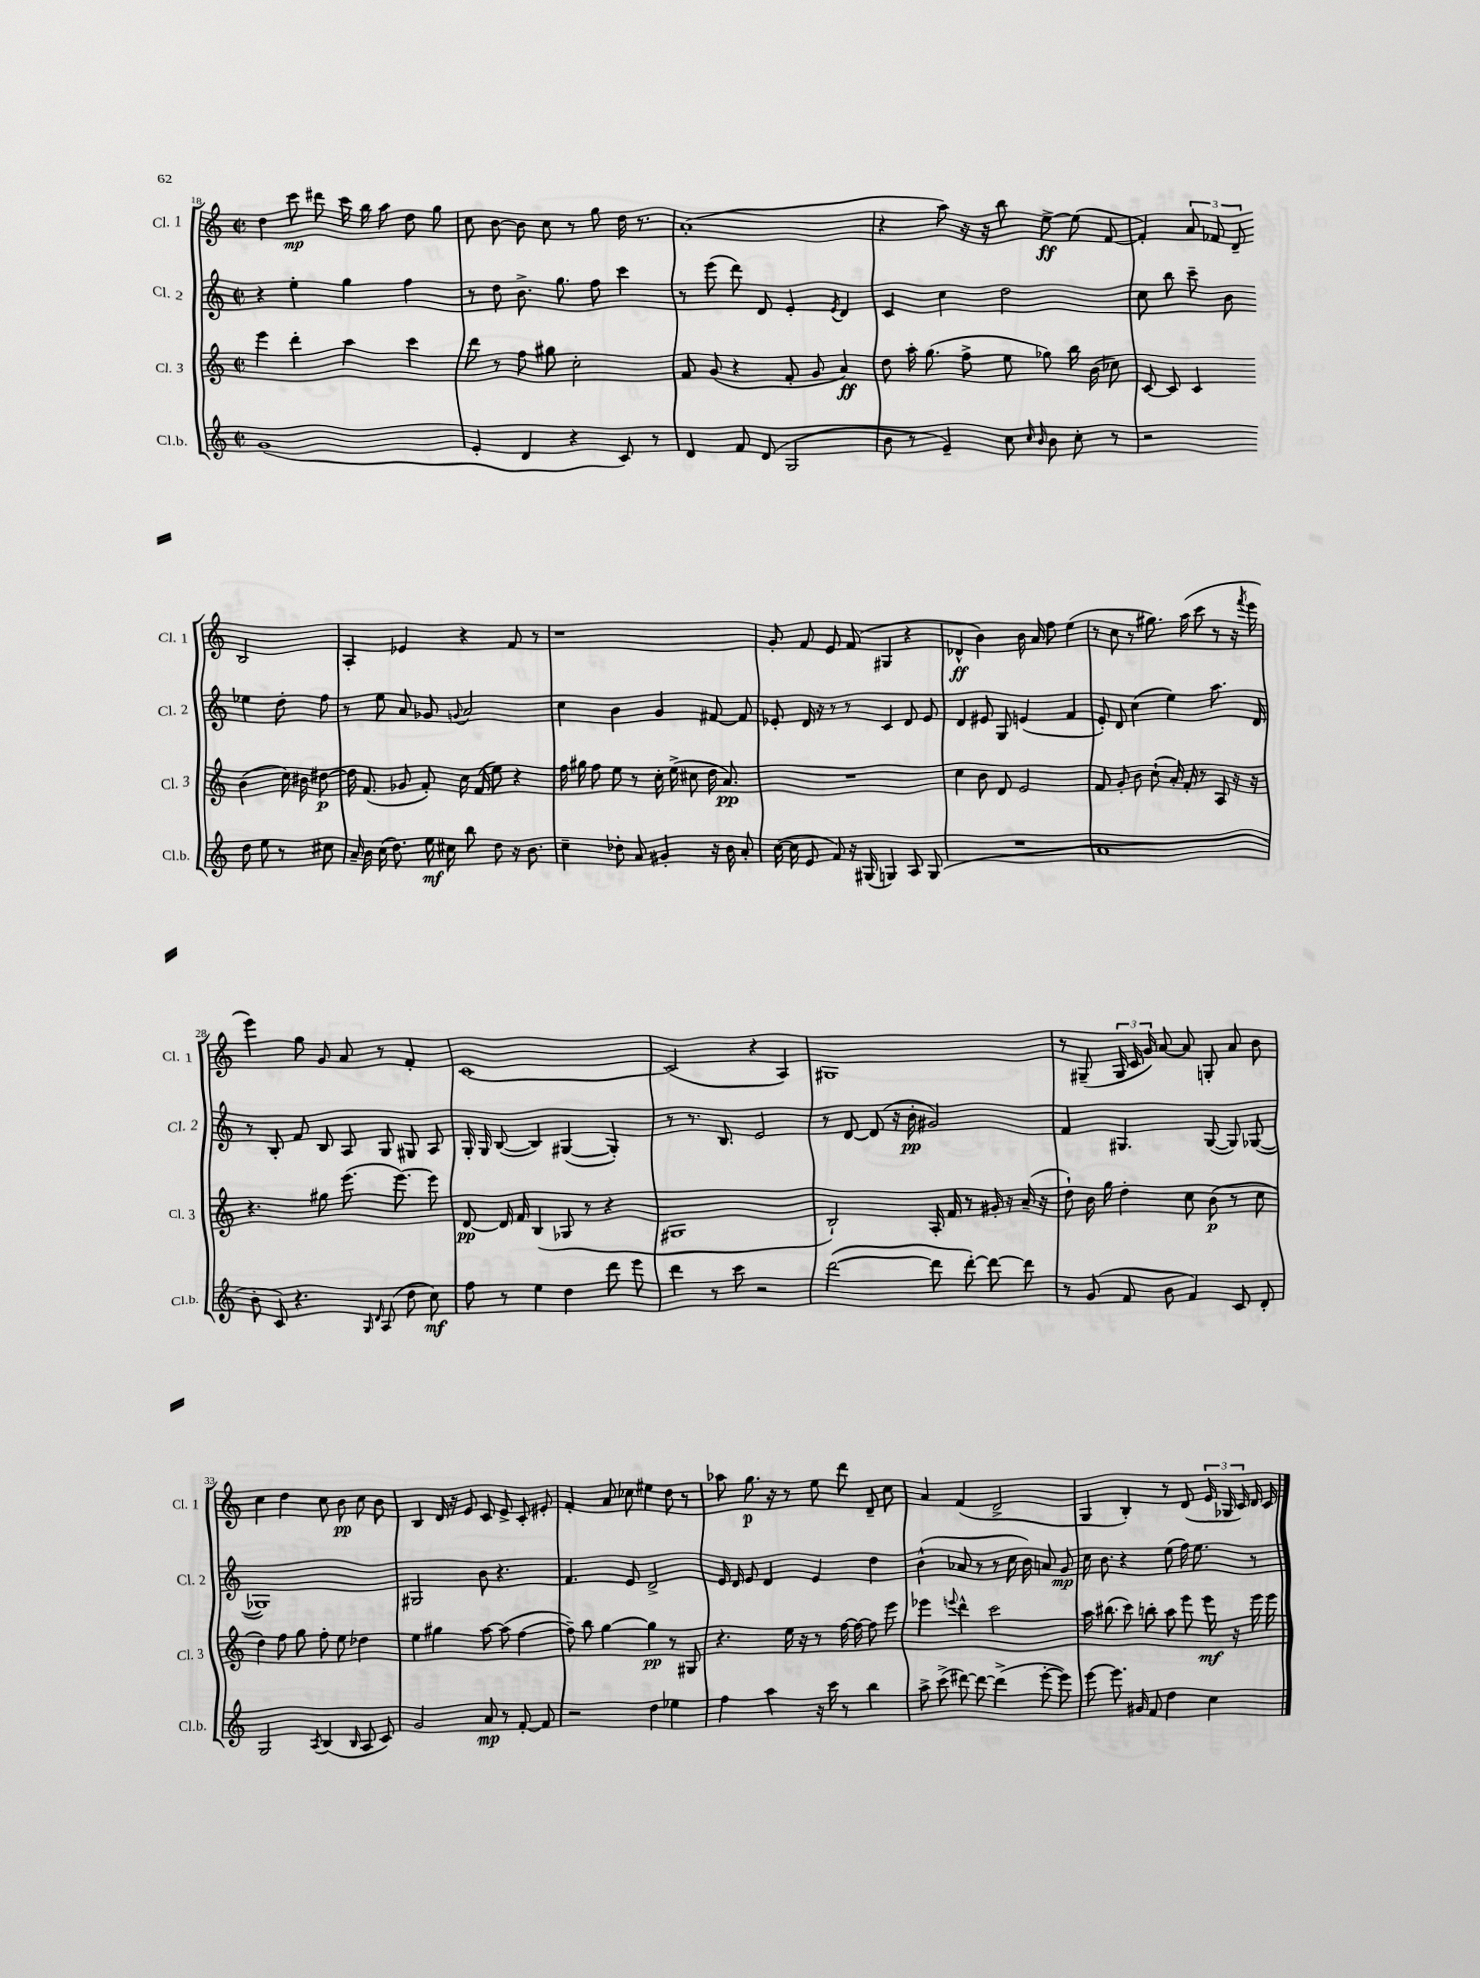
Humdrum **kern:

**kern	**kern	**kern	**kern
*staff4	*staff3	*staff2	*staff1
*clefG2	*clefG2	*clefG2	*clefG2
*k[]	*k[]	*k[]	*k[]
*M2/2	*M2/2	*M2/2	*M2/2
*met(c|)	*met(c|)	*met(c|)	*met(c|)
(1g	4eee	4r	4dd
.	4ddd'	4ee'	8ccc
.	.	.	8ddd#
.	4aa	4gg	16ccc
.	.	.	16bb
.	.	.	8aa
.	4ccc	4ff	8dd
.	.	.	8gg
=	=	=	=
4e'	8ddd	8r	8cc
.	8r	8dd	[8b
4d	8ff	8.b^	8b]
.	8gg#	.	8cc
.	.	8.gg	.
4r	2cc'	.	8r
.	.	8ff	8gg
8c)	.	4ccc	16dd
.	.	.	8.r
8r	.	.	.
=	=	=	=
4d	8f	8r	(1a'
.	(8g	(8eee	.
8f	4r	8ddd)	.
(8d	.	8d	.
2G	8f'	4e'	.
.	8g	.	.
.	.	8qe	.
.	4a)	4d	.
=	=	=	=
8b	8dd	4c	4r
8r	16aa'	.	.
.	(8.gg	.	.
4e~)	.	4cc	8aa)
.	8ff^	.	16r
.	.	.	16r
8cc	8ee	2dd	8bb
16qqcc	.	.	.
16qqb	.	.	.
8b	8gg-)	.	[8ee^
8cc'	16bb	.	(8ee]
.	(16b	.	.
8r	8cc-)	.	[8f
=	=	=	=
2r	[8c	8cc	4f'])
.	8c]	8bb	.
.	4c	8ccc~	12a
.	.	.	12f-
.	.	8b	.
.	.	.	12d~
8dd	(4b	4ee-	2B
8ee	.	.	.
8r	16cc)	8dd'	.
.	16b#	.	.
8cc#	[8dd#	8ff	.
=	=	=	=
16a~	16dd#]	8r	4A'
16b	(8.f	.	.
(16cc	.	8ee	.
8.dd)	.	.	.
.	8g-	8a	4e-
16ee	8f')	8g-	.
16cc#	.	.	.
.	.	8qqg	.
8bb	16cc	2a	4r
.	(16f	.	.
8dd	8ee)	.	.
16r	4r	.	8f
8.b	.	.	.
.	.	.	8r
=	=	=	=
4cc~	16ff	4cc	1r
.	16gg#	.	.
.	8ff	.	.
8dd-'	8ee	4b	.
8a	8r	.	.
4g#'	16cc'	4g	.
.	(16ee^	.	.
.	8cc#	.	.
16r	16dd	[8f#	.
16b	8.a)	.	.
8a'	.	8f#]	.
=	=	=	=
([16cc	1r	8e-'	8g'
16cc]	.	.	.
8e	.	16d	8f
.	.	16r	.
8f)	.	8r	8e
16r	.	8r	(8f
(16G#	.	.	.
4G)	.	4c	4G#
8A	.	8d	4r
(8G	.	8e-	.
=	=	=	=
1r	4cc	4d	4d-^^
.	8b	8e#	4b)
.	8d	8G	.
.	2e	(4e	16b
.	.	.	16a
.	.	.	8ff
.	.	4f	(4ee
=	=	=	=
1a	8f	8e')	8r
.	8g'	8d	8cc
.	8b	(4cc	8r
.	(8cc`	.	8.gg#)
.	16a')	4ee)	.
.	16f'	.	(16aa
.	8r	.	8ccc
.	8A	8.aa	8r
.	16r	.	16r
.	.	.	8qfff
.	16r	16d	16eee
=	=	=	=
8b'	4.r	8r	4eee)
8c)	.	8B'	.
4.r	.	8f	8gg
.	8gg#	8B	8g
.	(8.eee	8A	8a
16qqG	.	.	.
16qqd	.	.	.
(8A	.	8G	8r
.	[8.eee)	.	.
8dd	.	8G#	4f'
8cc)	8eee]	8A	.
=	=	=	=
8ff	[8d	16G'	[1c
.	.	16G	.
8r	16d]	([8B	.
.	16f	.	.
4ee	(4B	4B])	.
4dd	8G-	([4G#	.
.	8r	.	.
8ddd	4r	4G#'])	.
8eee	.	.	.
=	=	=	=
4ddd	1G#	8r	(2c]
.	.	8.r	.
8r	.	.	.
.	.	8.B	.
8ccc	.	.	.
2r	.	2e	4r
.	.	.	4A)
=	=	=	=
([2ddd	2B`)	8r	1G#
.	.	[8d	.
.	.	(8d]	.
.	.	16r	.
.	.	16b'	.
8ddd]	16A'	2g#)	.
.	16f	.	.
[8ddd')	8r	.	.
8ddd_	16g#'	.	.
.	16r	.	.
8ddd]	(16a~	.	.
.	16r	.	.
=	=	=	=
8r	8dd`)	4f	8r
(8g	16b	.	(8G#~
.	16gg	.	.
8f	4dd'	4.G#	24G#
.	.	.	24c
.	.	.	24g)
8b	.	.	[8a
4f)	8cc	.	8a]
.	(8b	([8G#	8G'
8c	8r	8G#])	8a
8d'	8cc	([8G-	8b
=	=	=	=
2G	4dd)	1G-])	4cc
.	8ff	.	4dd
.	8gg	.	.
8qA	.	.	.
(4B	8ff'	.	8cc
.	8ee	.	8b
16qqB	.	.	.
8A	4dd-	.	8cc
8c)	.	.	8b
=	=	=	=
2g	4ee	2G#	4B
.	4gg#	.	16d
.	.	.	16r
.	.	.	8e
8a	[8aa	8b	8c
8r	(8aa]	4.r	8e^
[8f'	[4ff	.	8c'
8f]	.	.	8e#'
=	=	=	=
2r	8ff~])	4.f	4f'
.	8bb	.	.
.	[4gg	.	8a
.	.	8e	8cc-
4dd	4gg]	2d^	4ee#
4ee-	8r	.	8dd
.	8G#	.	8r
=	=	=	=
4ff	4.r	16e	8aa-
.	.	16d	.
.	.	8e	8.gg
4aa	.	4d	.
.	.	.	16r
.	16ee	.	8r
.	16r	.	.
16r	8r	4e	8ee
16ccc	.	.	.
8r	[16ff	.	8ddd
.	16ff_	.	.
4bb	8ff]	4dd	8d~
.	8eee	.	8cc
=	=	=	=
8aa^	4eee-	(4b^^	4a
(8ccc^	.	.	.
.	8qqeee	.	.
[8ddd#)	4ddd^^	8a-	(4f
8ddd#_	.	8r	.
(4ddd#^]	2ccc	8r	2d^
.	.	16cc	.
.	.	16b)	.
[8eee'	.	8a	.
8eee])	.	8g	.
=	=	=	=
[8eee	16aa	16cc	4G
.	(8.bb#	8.b	.
8.eee]	.	.	.
.	8ccc)	4r	4B')
16g#	.	.	.
8f	8bb'	.	.
4dd	8aa	(8ee	8r
.	8eee	16ff)	(8d
.	.	8.ee	.
4cc	16eee	.	24e
.	.	.	24G-
.	16r	.	.
.	.	.	24c)
.	16eee	8r	16d
.	16eee	.	16c
==	==	==	==
*-	*-	*-	*-
